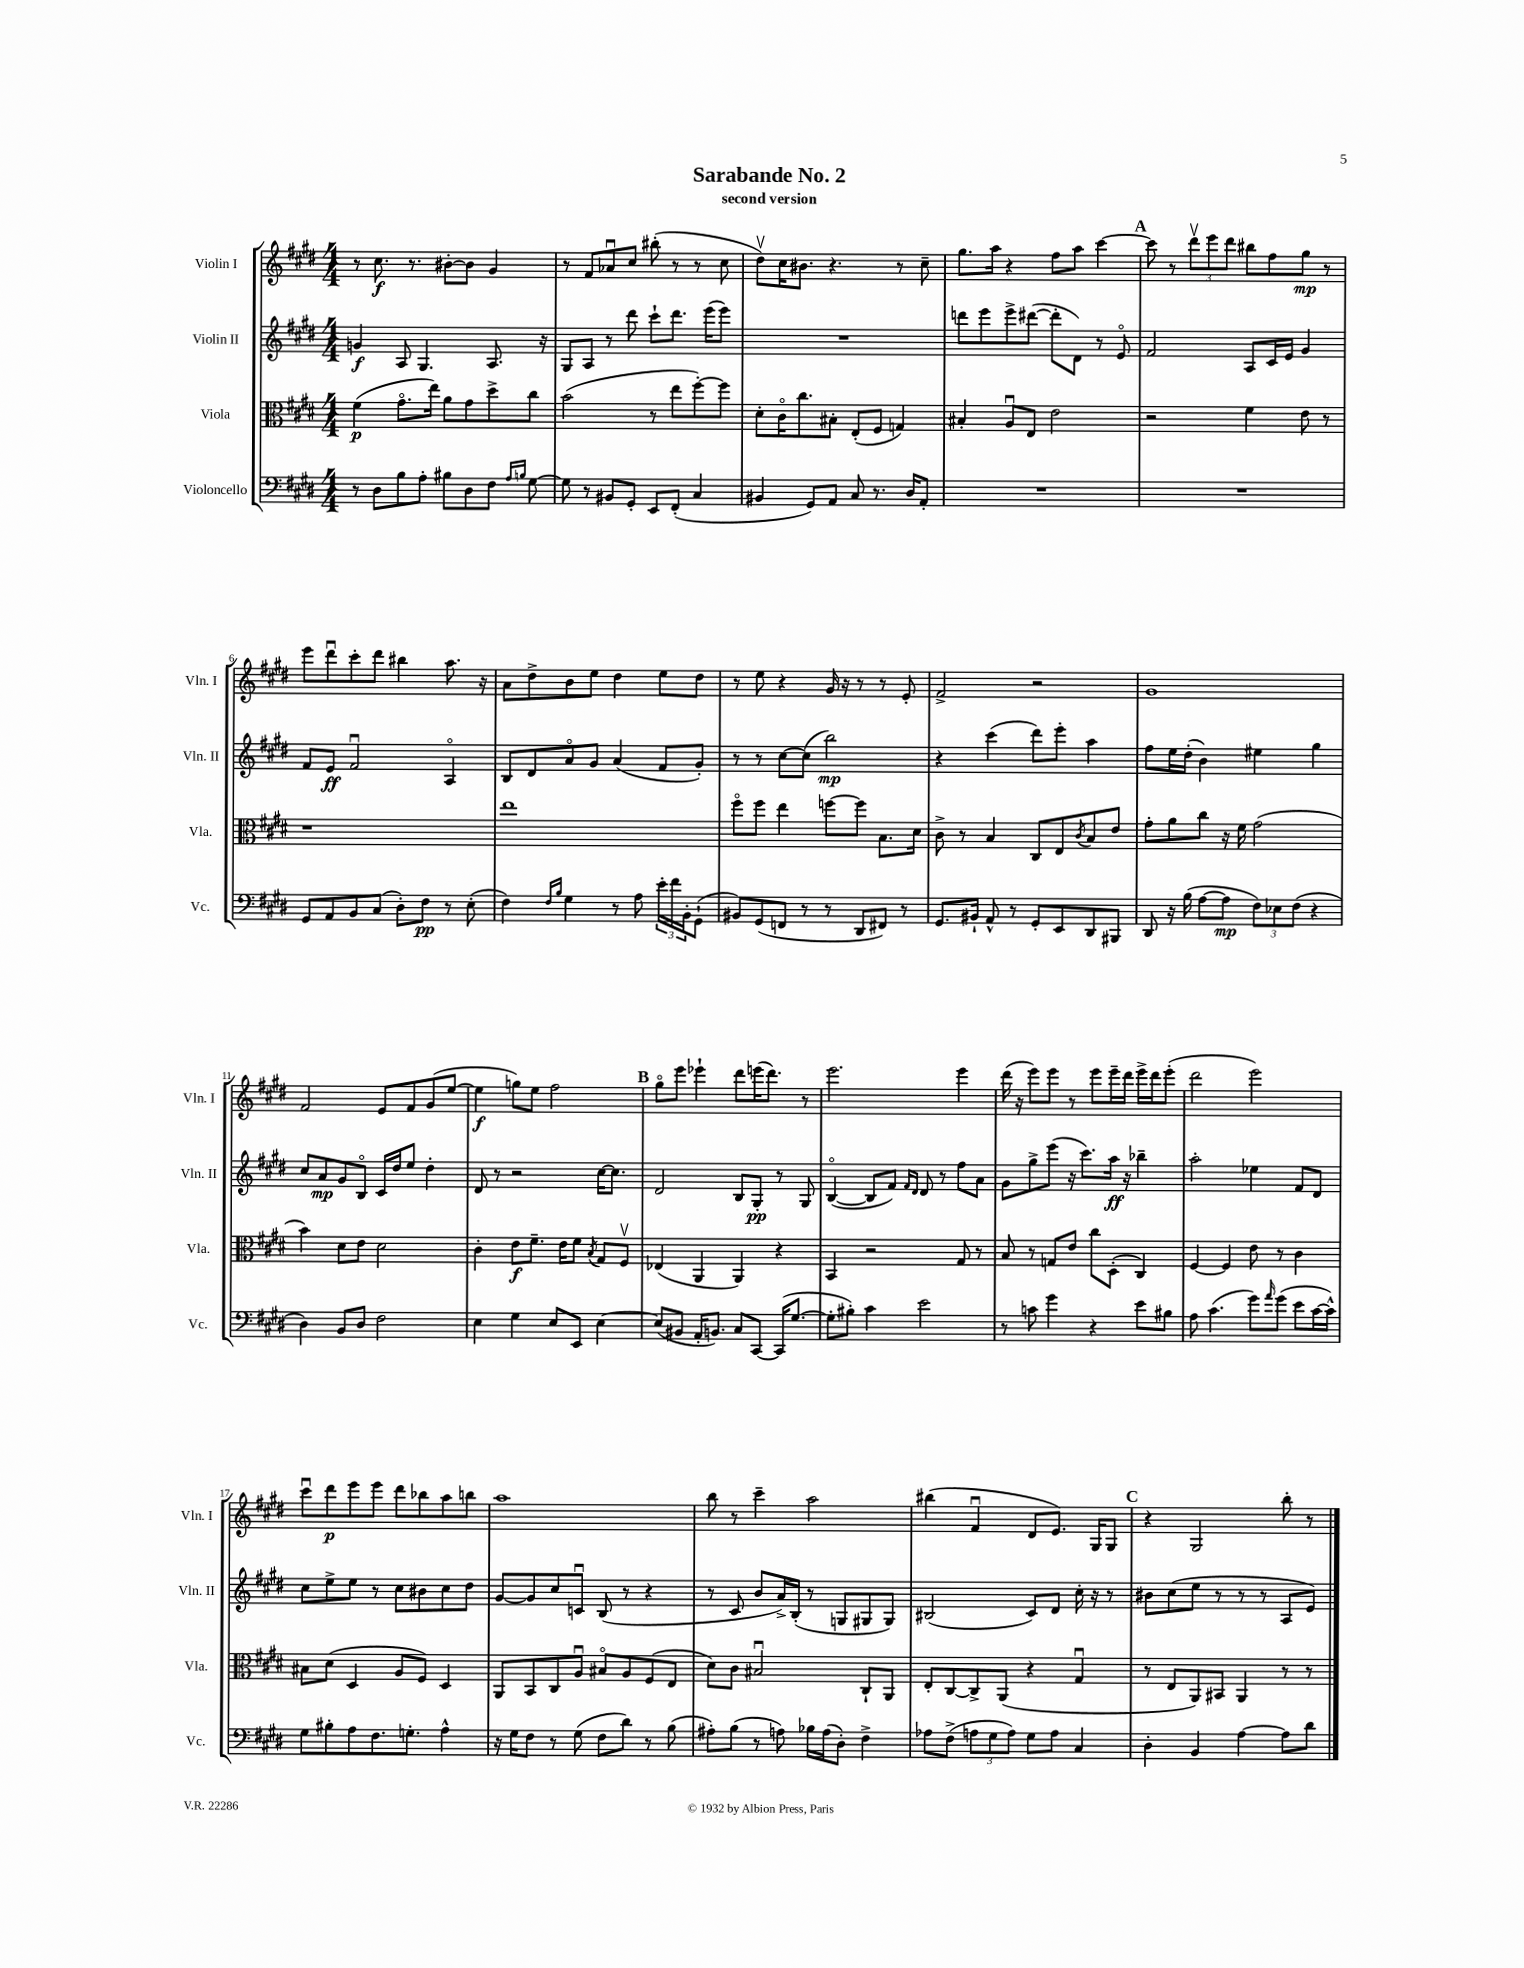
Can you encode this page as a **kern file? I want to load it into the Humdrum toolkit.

**kern	**dynam	**kern	**dynam	**kern	**dynam	**kern	**dynam
*part4	*part4	*part3	*part3	*part2	*part2	*part1	*part1
*staff4	*staff4	*staff3	*staff3	*staff2	*staff2	*staff1	*staff1
*I"Violoncello	*	*I"Viola	*	*I"Violin II	*	*I"Violin I	*
*I'Vc.	*	*I'Vla.	*	*I'Vln. II	*	*I'Vln. I	*
*clefF4	*	*clefC3	*	*clefG2	*	*clefG2	*
*k[f#c#g#d#]	*	*k[f#c#g#d#]	*	*k[f#c#g#d#]	*	*k[f#c#g#d#]	*
*M4/4	*	*M4/4	*	*M4/4	*	*M4/4	*
=1	=1	=1	=1	=1	=1	=1	=1
8r	.	(4f#\	p	4gn/	f	8r	.
8D#\L	.	.	.	.	.	8.cc#\	f
8B\	.	8.g#\L	.	8A/	.	.	.
.	.	.	.	.	.	8.r	.
8A'\J	.	.	.	4.G#/	.	.	.
.	.	16ee\Jk)	.	.	.	.	.
8B#X\L	.	8a\L	.	.	.	[8b#X'\L	.
8D#\	.	8g#\	.	.	.	8b#\J]	.
8F#\J	.	8dd#^\	.	8.A/	.	4g#/	.
16qqA/LL	.	.	.	.	.	.	.
16qqBn/JJ	.	.	.	.	.	.	.
[8G#\	.	8cc#\J	.	.	.	.	.
.	.	.	.	16r	.	.	.
=2	=2	=2	=2	=2	=2	=2	=2
8G#\]	.	(2b\	.	8G#/L	.	8r	.
8r	.	.	.	8A/J	.	8f#/L	.
8BB#X/L	.	.	.	8r	.	8a-Xu/	.
8GG#'/J	.	.	.	8ddd#\	.	8cc#/J	.
8EE/L	.	8r	.	8ccc#`\L	.	(8bb#X'\	.
(8FF#'/J	.	8ee\L	.	8.ddd#\J	.	8r	.
4C#/	.	[8ff#'\)	.	.	.	8r	.
.	.	.	.	(16eee\KL	.	.	.
.	.	8ff#\J]	.	8eee\J)	.	8cc#\	.
=3	=3	=3	=3	=3	=3	=3	=3
4BB#X/	.	8d#'\L	.	1r	.	8dd#v\L)	.
.	.	16c#\K	.	.	.	16cc#\K	.
.	.	8.cc#\	.	.	.	8.b#X\J	.
8GG#/L)	.	.	.	.	.	.	.
8AA/J	.	8B#X'\J	.	.	.	4.r	.
8C#/	.	(8E'/L	.	.	.	.	.
8.r	.	8F#/J	.	.	.	.	.
.	.	4Gn/)	.	.	.	8r	.
16D#/KL	.	.	.	.	.	.	.
8AA'/J	.	.	.	.	.	8cc#~\	.
=4	=4	=4	=4	=4	=4	=4	=4
1r	.	4B#X'/	.	8dddn\L	.	8.gg#\L	.
.	.	.	.	8eee\	.	.	.
.	.	.	.	.	.	16aa\Jk	.
.	.	8Au/L	.	8eee^\	.	4r	.
.	.	8E/J	.	([8ddd#X\J	.	.	.
.	.	2e\	.	8ddd#'\L]	.	8ff#\L	.
.	.	.	.	8d#\J)	.	8aa\J	.
.	.	.	.	8r	.	[4ccc#\	.
.	.	.	.	8e/	.	.	.
!!LO:REH:place=s1:t=A
=5	=5	=5	=5	=5	=5	=5	=5
1r	.	2r	.	2f#/	.	8ccc#\]	.
.	.	.	.	.	.	8r	.
.	.	.	.	.	.	12ddd#v\L	.
.	.	.	.	.	.	12eee\	.
.	.	.	.	.	.	12ddd#\J	.
.	.	4f#\	.	8A/L	.	8bb#X\L	.
.	.	.	.	16c#/L	.	8ff#\	.
.	.	.	.	16e/JJ	.	.	.
.	.	8e\	.	4g#/	.	8gg#\J	mp
.	.	8r	.	.	.	8r	.
!!LO:LB:g=z
=6	=6	=6	=6	=6	=6	=6	=6
8GG#/L	.	1r	.	8f#/L	.	8eee\L	.
8AA/	.	.	.	8e/J	ff	8ddd#u\	.
8BB/	.	.	.	2f#u/	.	8ccc#'\	.
(8C#/J	.	.	.	.	.	8ddd#\J	.
8D#'\L)	.	.	.	.	.	4bb#X\	.
8F#\J	pp	.	.	.	.	.	.
8r	.	.	.	4A/	.	8.aa\	.
(8E'\	.	.	.	.	.	.	.
.	.	.	.	.	.	16r	.
=7	=7	=7	=7	=7	=7	=7	=7
4F#\)	.	1ee	.	8B/L	.	8a\L	.
.	.	.	.	8d#/	.	8dd#^\	.
16qqF#/LL	.	.	.	.	.	.	.
16qqB/JJ	.	.	.	.	.	.	.
4G#\	.	.	.	8a/	.	8b\	.
.	.	.	.	8g#/J	.	8ee\J	.
8r	.	.	.	(4a/	.	4dd#\	.
8A\	.	.	.	.	.	.	.
24e'\LL	.	.	.	8f#/L	.	8ee\L	.
24f#\	.	.	.	.	.	.	.
24BB'\J	.	.	.	.	.	.	.
(8GG#`\J	.	.	.	8g#'/J)	.	8dd#\J	.
=8	=8	=8	=8	=8	=8	=8	=8
8BB#X/L)	.	8ff#\L	.	8r	.	8r	.
(8GG#/	.	8ff#\J	.	8r	.	8ee\	.
8FFn/J	.	4ee\	.	[8cc#\L	.	4r	.
8r	.	.	.	(8cc#\J]	.	.	.
8r	.	[8ffn\L	.	2bb\)	mp	16g#/	.
.	.	.	.	.	.	16r	.
8DD#/L	.	8ff\J]	.	.	.	8r	.
8FF#X/J)	.	8.B\L	.	.	.	8r	.
8r	.	.	.	.	.	8e'/	.
.	.	16d#\Jk	.	.	.	.	.
=9	=9	=9	=9	=9	=9	=9	=9
8.GG#/L	.	8c#^\	.	4r	.	2f#^/	.
.	.	8r	.	.	.	.	.
16BB#X`/Jk	.	.	.	.	.	.	.
8AA^^/	.	4B/	.	(4ccc#\	.	.	.
8r	.	.	.	.	.	.	.
8GG#'/L	.	8C#/L	.	8ddd#\L)	.	2r	.
8EE/	.	8E/	.	8eee'\J	.	.	.
.	.	8qc#/	.	.	.	.	.
8DD#/	.	8B/	.	4aa\	.	.	.
8BBB#X/J	.	8e/J	.	.	.	.	.
=10	=10	=10	=10	=10	=10	=10	=10
8DD#/	.	8g#'\L	.	8ff#\L	.	1g#	.
16r	.	8a\	.	16ee\L	.	.	.
(16B\	.	.	.	(16dd#'\JJ	.	.	.
[8A\L	.	8cc#\J	.	4b\)	.	.	.
8A\J]	mp	16r	.	.	.	.	.
.	.	16f#\	.	.	.	.	.
12F#\L)	.	(2g#\	.	4ee#X\	.	.	.
12E-X\	.	.	.	.	.	.	.
(12F#\J	.	.	.	.	.	.	.
4r	.	.	.	4gg#\	.	.	.
!!LO:LB:g=z
=11	=11	=11	=11	=11	=11	=11	=11
4D#\)	.	4b\)	.	8cc#/L	.	2f#/	.
.	.	.	.	8a/	mp	.	.
8BB/L	.	8d#\L	.	8g#/	.	.	.
8D#/J	.	8e\J	.	8B/J	.	.	.
2F#\	.	2d#\	.	16c#/LL	.	8e/L	.
.	.	.	.	16dd#/J	.	.	.
.	.	.	.	8ee/J	.	8f#/	.
.	.	.	.	4dd#'\	.	(8g#/	.
.	.	.	.	.	.	[8ee/J	.
=12	=12	=12	=12	=12	=12	=12	=12
4E\	.	4c#'\	.	8d#/	.	4ee\]	f
.	.	.	.	8r	.	.	.
4G#\	.	8e\L	f	2r	.	8ggn\L)	.
.	.	8.f#~\J	.	.	.	8ee\J	.
8E/L	.	.	.	.	.	2ff#\	.
.	.	16e\KL	.	.	.	.	.
8EE/J	.	8f#\J	.	.	.	.	.
.	.	8qB/	.	.	.	.	.
[4E\	.	8G#/L	.	[16cc#\KL	.	.	.
.	.	.	.	8.cc#\J]	.	.	.
.	.	8F#v/J	.	.	.	.	.
!!LO:REH:place=s1:t=B
=13	=13	=13	=13	=13	=13	=13	=13
(8E/L]	.	(4E-X/	.	2d#/	.	8gg#\L	.
8BB#X/J	.	.	.	.	.	8eee\J	.
16AA'/KL	.	4AA/	.	.	.	4eee-X`\	.
8.BBn/J)	.	.	.	.	.	.	.
8C#/L	.	4AA/)	.	8B/L	.	8ddd#\L	.
[8CC#/J	.	.	.	8G#'/J	pp	(16eeen\K	.
.	.	.	.	.	.	8.ddd#\J)	.
(16CC#/KL]	.	4r	.	8r	.	.	.
[8.G#/J	.	.	.	.	.	.	.
.	.	.	.	8G#/	.	8r	.
=14	=14	=14	=14	=14	=14	=14	=14
8G#'\L]	.	4BB/	.	([4B/	.	2.eee\	.
8B#X'\J)	.	.	.	.	.	.	.
4c#\	.	2r	.	8B/L]	.	.	.
.	.	.	.	8f#/J)	.	.	.
.	.	.	.	16qqf#/LL	.	.	.
.	.	.	.	16qqd#/JJ	.	.	.
2e\	.	.	.	8d#/	.	.	.
.	.	.	.	8r	.	.	.
.	.	8G#/	.	8ff#\L	.	4eee\	.
.	.	8r	.	8a\J	.	.	.
=15	=15	=15	=15	=15	=15	=15	=15
8r	.	8B/	.	8g#\L	.	(16ddd#\	.
.	.	.	.	.	.	16r	.
8cn\	.	8r	.	8gg#^\	.	8eee\L)	.
4g#\	.	8Gn/L	.	(8eee\J	.	8eee\J	.
.	.	8e/J	.	16r	.	8r	.
.	.	.	.	8.ccc#\L)	.	.	.
4r	.	8cc#\L	.	.	.	8eee\L	.
.	.	(8D#'\J	.	16aa\Jk	ff	16eee~\L	.
.	.	.	.	16r	.	16ddd#\JJ	.
8e\L	.	4C#/)	.	4bb-X~\	.	16eee^\LL	.
.	.	.	.	.	.	16ddd#\J	.
8B#X\J	.	.	.	.	.	(8eee'\J	.
=16	=16	=16	=16	=16	=16	=16	=16
8A\	.	[4F#/	.	2aa'\	.	2ddd#\	.
(4.c#\	.	.	.	.	.	.	.
.	.	4F#/]	.	.	.	.	.
8g#\L)	.	8e\	.	4ee-X\	.	2eee\)	.
16qqa/	.	.	.	.	.	.	.
(8g#\J	.	8r	.	.	.	.	.
8e\L	.	4c#\	.	8f#/L	.	.	.
[16c#\L	.	.	.	8d#/J	.	.	.
16c#^^\JJ])	.	.	.	.	.	.	.
!!LO:LB:g=z
=17	=17	=17	=17	=17	=17	=17	=17
8G#\L	.	8B#X\L	.	8cc#\L	.	8ccc#u\L	.
8B#X'\	.	(8d#\J	.	8ee^\	.	8ddd#\	p
8A\	.	4D#/	.	8ee\J	.	8eee\	.
8.F#\	.	.	.	8r	.	8eee\J	.
.	.	8A/L	.	8cc#\L	.	8ddd#\L	.
8.Gn'\J	.	.	.	.	.	.	.
.	.	8F#/J)	.	8b#X\	.	8bb-X\	.
4A^^\	.	4D#/	.	8cc#\	.	8aa\	.
.	.	.	.	8dd#\J	.	8bbn\J	.
=18	=18	=18	=18	=18	=18	=18	=18
16r	.	8AA/L	.	[8g#/L	.	1aa	.
16G#\KL	.	.	.	.	.	.	.
8F#\J	.	8BB/	.	8g#/]	.	.	.
8r	.	8C#/	.	8cc#/	.	.	.
(8G#\	.	8Au/J	.	8cnu/J	.	.	.
8F#\L	.	8B#X/L	.	(8B/	.	.	.
8d#\J)	.	8A/	.	8r	.	.	.
8r	.	(8F#/	.	4r	.	.	.
(8B\	.	8E/J	.	.	.	.	.
=19	=19	=19	=19	=19	=19	=19	=19
8A#X'\L)	.	8d#\L)	.	8r	.	8bb\	.
(8B\J	.	8c#\J	.	8c#/	.	8r	.
8r	.	2B#Xu/	.	8b/L	.	4ccc#~\	.
8An\)	.	.	.	16a^/L)	.	.	.
.	.	.	.	(16B'/JJ	.	.	.
16B-X\LL	.	.	.	8r	.	2aa\	.
(16A\J	.	.	.	.	.	.	.
8D#'\J)	.	.	.	8Gn/L	.	.	.
4F#^\	.	8C#`/L	.	8G#X/	.	.	.
.	.	8AA/J	.	8G#/J)	.	.	.
=20	=20	=20	=20	=20	=20	=20	=20
8A-X\L	.	8E'/L	.	(2B#X/	.	(4bb#X\	.
(8F#^\J	.	[8C#/	.	.	.	.	.
12An\L	.	8C#^/]	.	.	.	4f#u/	.
12G#\	.	.	.	.	.	.	.
.	.	(8AA/J	.	.	.	.	.
12A\J)	.	.	.	.	.	.	.
8G#\L	.	4r	.	8c#/L)	.	8d#/L	.
8A\J	.	.	.	8d#/J	.	8.e/J)	.
4C#/	.	4G#u/	.	16cc#'\	.	.	.
.	.	.	.	16r	.	16G#/KL	.
.	.	.	.	8r	.	8G#/J	.
!!LO:REH:place=s1:t=C
=21	=21	=21	=21	=21	=21	=21	=21
4D#'\	.	8r	.	8b#X\L	.	4r	.
.	.	8E/L	.	(8cc#\	.	.	.
4BB/	.	8AA/)	.	8ee\J	.	2G#/	.
.	.	8BB#X/J	.	8r	.	.	.
[4A\	.	4AA/	.	8r	.	.	.
.	.	.	.	8r	.	.	.
8A\L]	.	8r	.	8A/L	.	8bb'\	.
8d#\J	.	8r	.	8e/J)	.	8r	.
==	==	==	==	==	==	==	==
*-	*-	*-	*-	*-	*-	*-	*-
